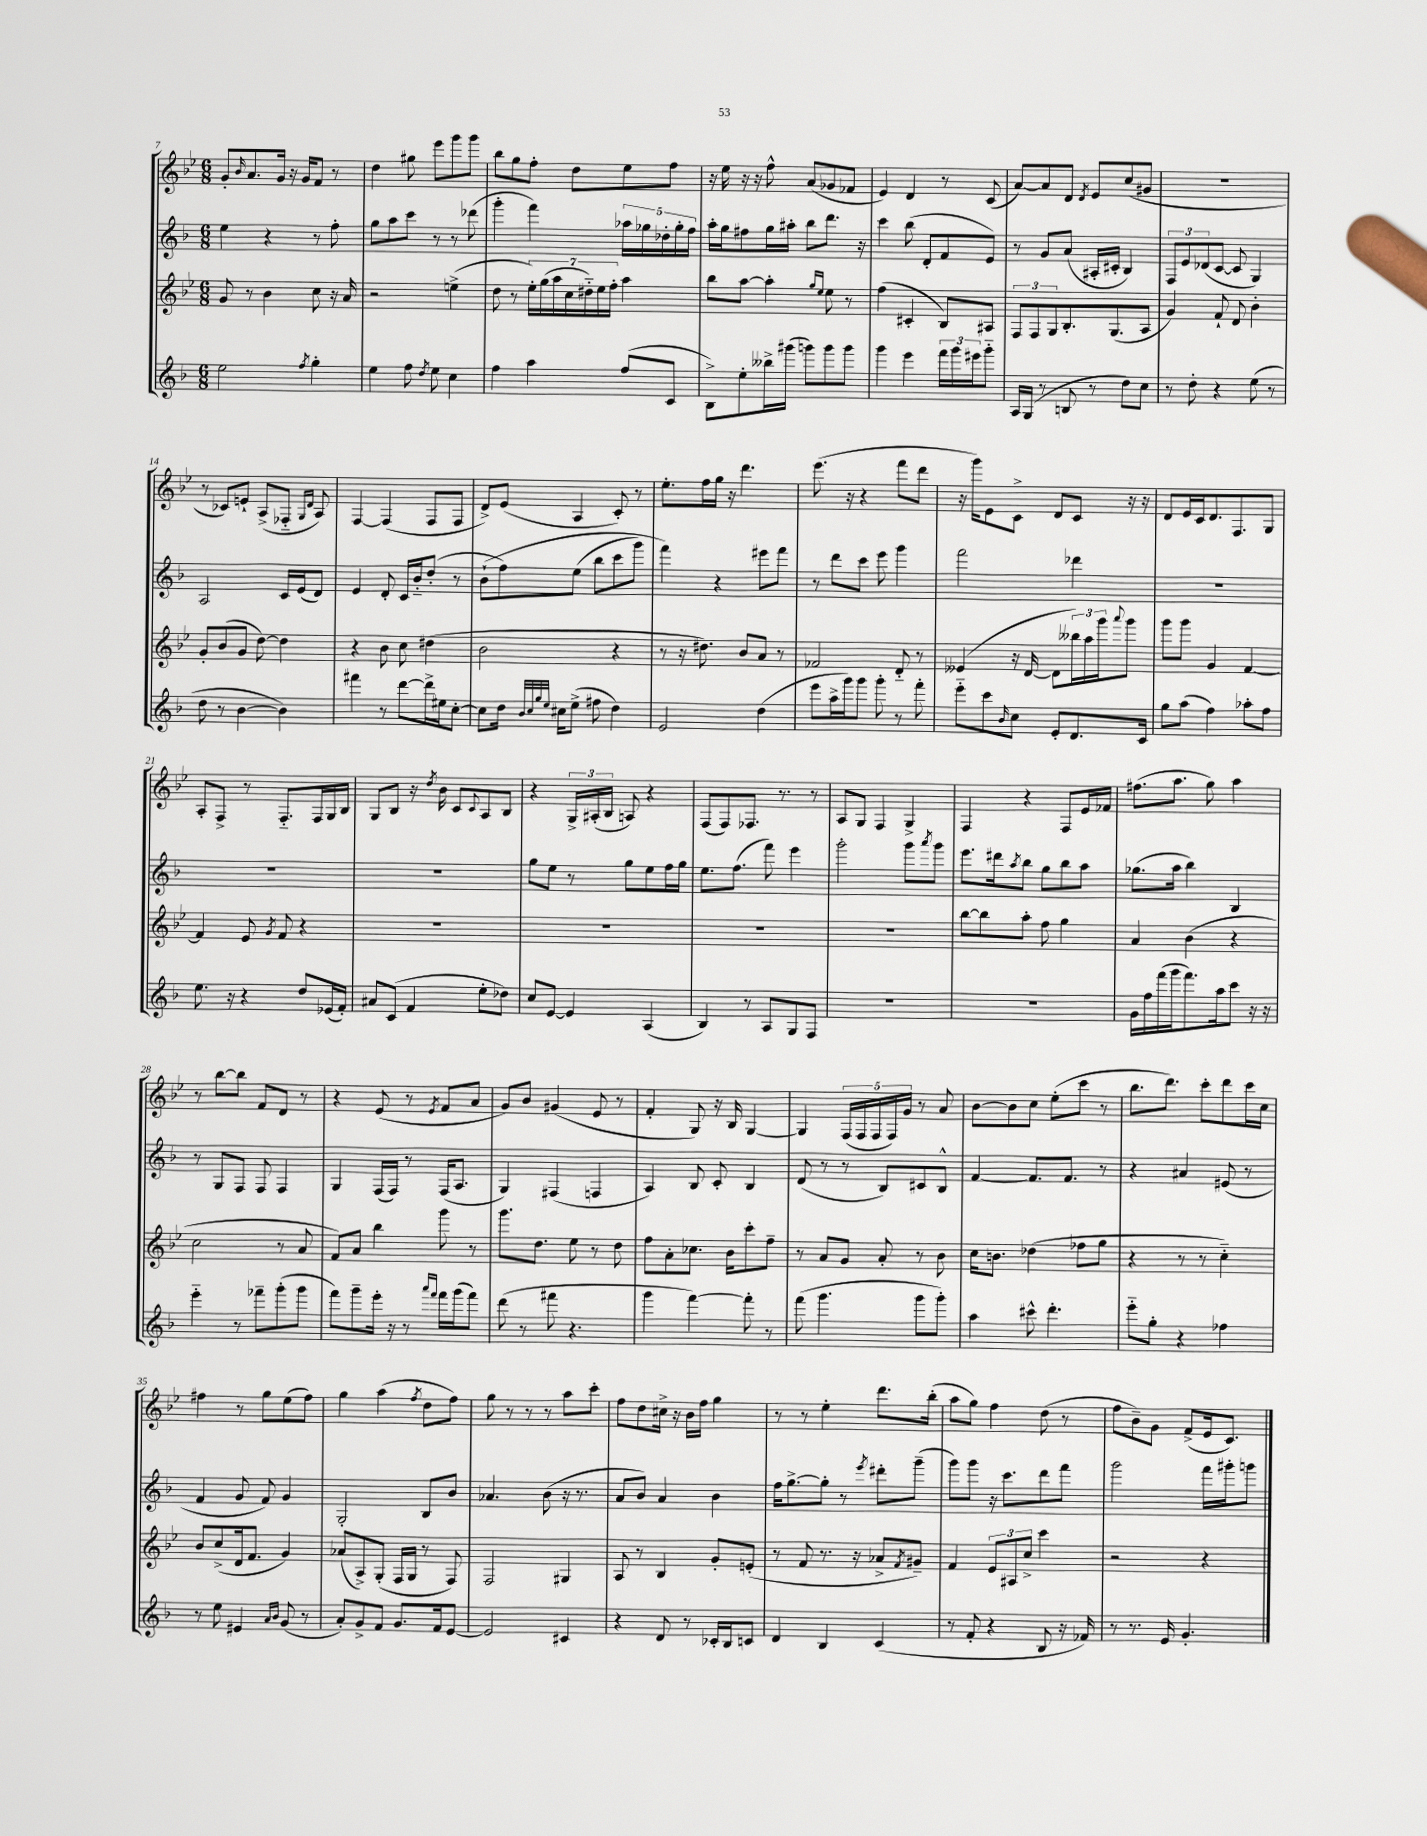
<<
\new StaffGroup <<
\new Staff = "s0" {
    \clef treble \key bes \major \numericTimeSignature \time 6/8
    g'8-. \grace { bes'16 } a'8. g'16 r16 g'16 f'8 r8 |
    d''4 gis''8 ees'''8 g'''8 g'''8 |
    bes''8 g''8 f''8-. d''8 ees''8 f''8 |
    r16 ees''16 r16 r16 f''8-^ a'8( ges'8 fes'8 |
    ees'4) d'4 r8 c'8( |
    a'8~) a'8 d'8 \acciaccatura { d'8 } ees'8 c''8( gis'8 |
    R2. |
    r8 ces'8) e'8-! a8->( fes8-_ \grace { g16 d'16 } a8) |
    f4~ f4( f8 f8 |
    d'8->) ees'8( a4 c'8-.) r8 |
    ees''8.-. f''16 g''16 r16 d'''4. |
    ees'''8.( r16 r4 f'''8 d'''8 |
    r16 g'''16) ees'8 c'8-> d'8 c'8 r16 r16 |
    d'8 ees'16 c'16 d'8. f8. g8 |
    a8-. f8-> r8 f8.-_ f16 g16 bes16 |
    g8 bes8 r16 \acciaccatura { d''8 } bes'16 c'8 \appoggiatura { c'8 } a8 bes8 |
    r4 \tuplet 3/2 { g16-> ais16-.( bes16 } a8) r4 |
    f8( f8) fes8. r8. r8 |
    a8 g8 f4 g4-> |
    f4 r4 f8 ees'16 fes'16 |
    fis''8.( a''8. g''8) a''4 |
    r8 bes''8~ bes''8 f'8 d'8 r8 |
    r4 ees'8( r8 \acciaccatura { ees'8 } f'8 a'8 |
    g'8) bes'8 gis'4( ees'8 r8 |
    f'4-. g8) r16 bes16 g4~ |
    g4 \tuplet 5/4 { f16( f16 f16 f16) g'16 } r8 a'8 |
    bes'8~ bes'8 c''8 ees''8-.( c'''8 r8 |
    bes''8. d'''8.) c'''8-. d'''8 c'''16 c''16 |
    fis''4 r8 g''8 ees''8( fis''8) |
    g''4 a''4( \acciaccatura { f''8 } d''8 f''8) |
    g''8 r8 r8 r8 a''8 c'''8-. |
    f''8 d''8 cis''16-> r16 bes'16 f''16 g''4 |
    r8 r8 ees''4-. d'''8. bes''16-.( |
    a''8 g''8) f''4 d''8( r8 |
    f''8 bes'8--) g'8 f'8->( ees'16 c'8.) \bar "|." |
}
\new Staff = "s1" {
    \clef treble \key f \major \numericTimeSignature \time 6/8
    e''4 r4 r8 f''8-. |
    g''8 a''8 c'''8 r8 r8 des'''8( |
    g'''4-. f'''4) \tuplet 5/4 { aes''16 ges''16 des''16-. ges''16-. f''16 } |
    a''16-. g''16 fis''8 g''16 ais''16-. bes''8 d'''8. r16 |
    c'''4 bes''8( d'8-. f'8 e'8) |
    r8 g'8 a'8( ais16-. cis'16-. bes4) |
    \tuplet 3/2 { f8 e'8 des'8( } c'8~ c'8 g4) |
    a2 c'16 e'16( d'8) |
    e'4 d'8-. c'16 bes'16-_ d''8-.( r8 |
    bes'8-!\( f''8) e''8( bes''8 c'''8 g'''8) |
    f'''4\) r4 eis'''8 f'''8 |
    r8 d'''8 c'''8 e'''8 g'''4 |
    f'''2 des'''4 |
    R2. |
    R2. |
    R2. |
    g''8 e''8 r8 g''8 e''8 f''16 g''16 |
    e''8. f''8.( f'''8) e'''4 |
    g'''2-. g'''8 \acciaccatura { a'''8 } g'''8 |
    e'''8. dis'''16 \acciaccatura { a''8 } bes''8 g''8 bes''8 a''8 |
    ges''8.( a''16 bes''4) bes4 |
    r8 g8 f8 f8 f4 |
    g4 f16( f16) r8 f16( a8. |
    g4) fis4( f4 |
    a4) bes8 c'8-. bes4 |
    d'8( r8 r8 bes8) cis'8 bes8-^ |
    f'4~ f'8. f'8. r8 |
    r4 ais'4 eis'8( r8 |
    f'4 g'8 f'8) g'4 |
    g2-. bes8 bes'8 |
    aes'4. bes'8( r16 r8. |
    a'8 bes'8) a'4 bes'4 |
    f''16 g''8.~-> g''8-. r8 \acciaccatura { e'''8 } dis'''8-. g'''8--( |
    g'''8) g'''8 r16 c'''8. d'''8 f'''8 |
    g'''2 f'''16 gis'''16-. g'''8 \bar "|." |
}
\new Staff = "s2" {
    \clef treble \key bes \major \numericTimeSignature \time 6/8
    g'8 r8 bes'4 c''8 r16 a'16 |
    r2 e''4->( |
    d''8 r8 \tuplet 7/4 { ees''16-.) g''16( a''16 c''16 dis''16-_) ees''16 f''16-. } a''4 |
    bes''8 a''8~ a''4-. \grace { g''16 ees''16 } ees''8 r8 |
    f''4( cis'4-. bes8) ais8 |
    \tuplet 3/2 { f8 f8 g8 } bes8.-. g8.( a8 |
    g'4) f'8-! d'8 bes'4-. |
    g'8-. bes'8( g'8 d''8~) d''4 |
    r4 bes'8 c''8 dis''4( |
    bes'2 r4 |
    r8 r16 dis''8.) bes'8 a'8 r8 |
    fes'2 d'8-_ r8 |
    eeses'4( r16 d'16~ d'8 \tuplet 3/2 { beses''16) a''16 g'''16 } \appoggiatura { a'''8 } g'''8 |
    g'''8 g'''8 g'4 f'4~ |
    f'4 ees'8 \acciaccatura { g'8 } f'8 r4 |
    R2. |
    R2. |
    R2. |
    R2. |
    bes''8~ bes''8 a''8-. f''8 g''4 |
    a'4 bes'4( r4 |
    c''2 r8 a'8 |
    f'8) a'8 bes''4 g'''8 r8 |
    g'''8. d''8. ees''8 r8 d''8 |
    f''8 a'8-. ces''8. bes'16 c'''8-. f''8-- |
    r8 a'8 g'8 a'8-. r8 bes'8 |
    c''16 b'8. des''4( fes''8 g''8 |
    r4 r8 r8 c''4-_) |
    bes'8 c''8->( d'16 f'8. g'4) |
    aes'8( a8->) g8-.( f16 g16 r8 f8) |
    f2 gis4 |
    a8 r8 bes4 g'8-. e'8-.( |
    r8 f'8 r8. r16 aes'8-> \acciaccatura { f'8 } gis'8--) |
    f'4 \tuplet 3/2 { ees'8 ais8 c''8-> } c'''4 |
    r2 r4 \bar "|." |
}
\new Staff = "s3" {
    \clef treble \key f \major \numericTimeSignature \time 6/8
    e''2 \acciaccatura { f''8 } g''4-. |
    e''4 f''8 \acciaccatura { d''8 } e''8 c''4 |
    f''4 a''4 f''8( c'8 |
    bes8->) e''8-. beses''16-> gis'''16( g'''8) g'''8 g'''8 |
    g'''4 e'''4 \tuplet 3/2 { f'''16 g'''16 eis'''16 } g'''8-_ |
    a16 g16( r8 b8 r8 d''8) c''8 |
    r8 d''8-. r4 e''8( r8 |
    d''8 r8 bes'4~ bes'4) |
    fis'''4 r8 d'''8~ d'''16-> eis''16 c''8~-. |
    c''8 d''16 \grace { bes'32 c''32 g''32 e''32 } cis''16 e''8->( fis''8 d''4) |
    e'2 d''4( |
    e'''8 a''16-> g'''16) g'''8 g'''8-. r8 f'''8-. |
    e'''8-_ c'''8 \grace { bes'16 } c''8 e'8-. d'8. c'16 |
    g''8 a''8( f''4) aes''8-. f''8 |
    e''8. r16 r4 d''8 ees'16( f'16-.) |
    ais'8 c'8( f'4 e''8-. des''8) |
    c''8 e'8~ e'4 a4( |
    bes4) r8 a8 g8 f8 |
    R2. |
    R2. |
    g'16 f''16 f'''16( g'''16 f'''8.) a''16 c'''8 r16 r16 |
    e'''4-_ r8 fes'''8-- g'''8-.( g'''8 |
    f'''8) g'''8-- e'''16-. r16 r8 \grace { a'''16 f'''16 } f'''16 g'''16( f'''8) |
    d'''8( r8 fis'''8 r4. |
    g'''4 f'''4~) f'''8-. r8 |
    f'''8( g'''4. g'''8 g'''8-.) |
    a''4 cis'''8-^ d'''4.-. |
    e'''8-_ g''8-. r4 fes''4 |
    r8 e''8 eis'4 \grace { a'16 bes'16 } g'8( r8 |
    a'8-.) g'8-> f'8 g'8. f'16 e'8~ |
    e'2 cis'4 |
    r4 d'8 r8 ces'16-. bes16 c'8 |
    d'4 bes4 c'4( |
    r8 f'8-. r4 bes8 r16 fes'16) |
    r8 r8. e'16 g'4.-. \bar "|." |
}
>>
>>
\layout { \context { \Score currentBarNumber = #7 } }
